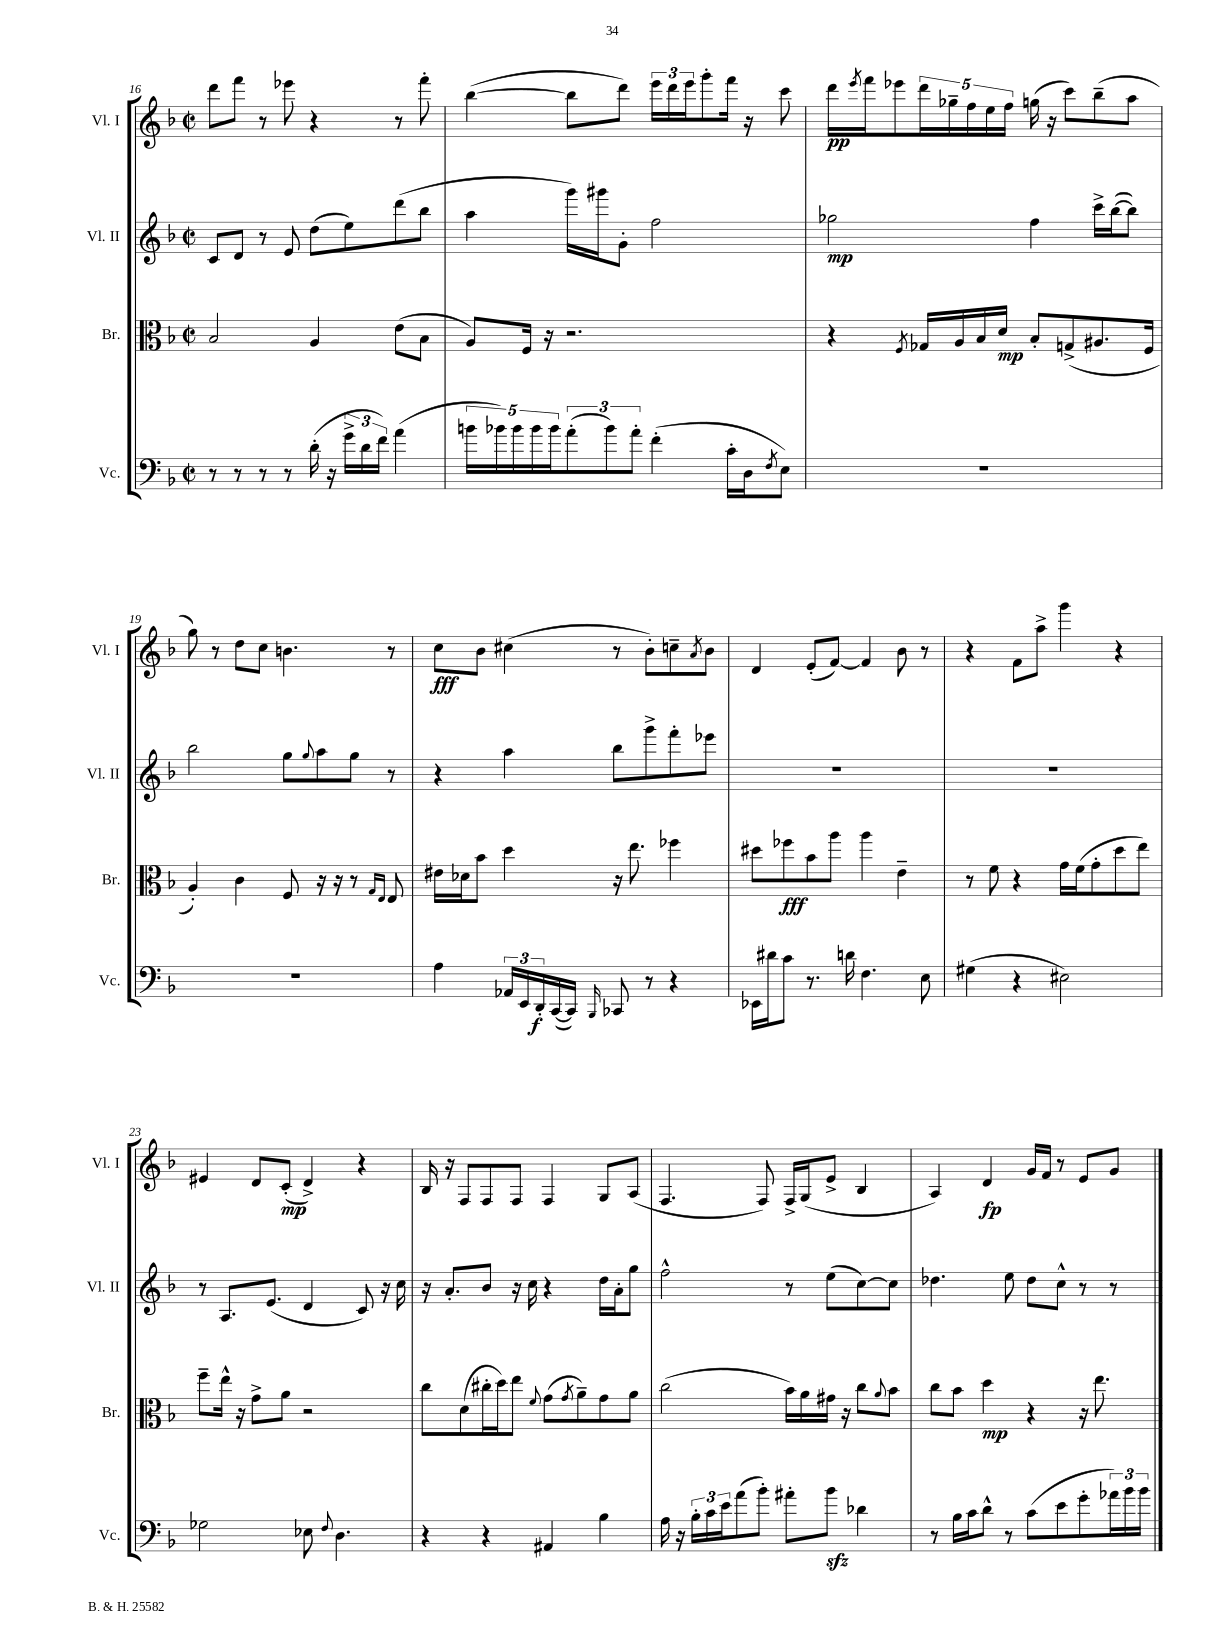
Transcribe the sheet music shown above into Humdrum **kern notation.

**kern	**kern	**kern	**kern
*staff4	*staff3	*staff2	*staff1
*clefF4	*clefC3	*clefG2	*clefG2
*k[b-]	*k[b-]	*k[b-]	*k[b-]
*M2/2	*M2/2	*M2/2	*M2/2
*met(c|)	*met(c|)	*met(c|)	*met(c|)
8r	2B-	8c	8ddd
8r	.	8d	8fff
8r	.	8r	8r
8r	.	8e	8eee-
(16d'	4A	(8dd	4r
16r	.	.	.
24g^	.	8ee)	.
24d	.	.	.
24f)	.	.	.
(4a	(8e	(8ddd	8r
.	8B-	8bb-	8fff'
=	=	=	=
20b	8A)	4aa	([4bb-
20b-)	.	.	.
20b-	.	.	.
.	16F	.	.
20b-	.	.	.
.	16r	.	.
20b-	.	.	.
(12a'	2.r	16ggg)	8bb-]
.	.	16ggg#	.
12b-)	.	.	.
.	.	8g'	8ddd)
12a'	.	.	.
(4f'	.	2ff	24eee
.	.	.	24ddd
.	.	.	24eee
.	.	.	8ggg'
16c'	.	.	16fff
16D	.	.	16r
8qF	.	.	.
8E)	.	.	8ccc
=	=	=	=
1r	4r	2gg-	16ddd
.	.	.	8qeee
.	.	.	16fff
.	.	.	8eee-
.	8qF	.	.
.	16G-	.	20ddd
.	.	.	20gg-~
.	16A	.	.
.	.	.	20ff
.	16B-	.	.
.	.	.	20ee
.	16d	.	.
.	.	.	20ff
.	8B-'	4ff	(16gg
.	.	.	16r
.	(8G^	.	8ccc)
.	8.A#	16ccc^	(8bb-~
.	.	([16bb-	.
.	.	8bb-])	8aa
.	16F	.	.
=	=	=	=
1r	4A')	2bb-	8gg)
.	.	.	8r
.	4c	.	8dd
.	.	.	8cc
.	8F	8gg	4.b
.	.	8qqgg	.
.	16r	8aa	.
.	16r	.	.
.	8r	8gg	.
.	16qqG	.	.
.	16qqE	.	.
.	8E	8r	8r
=	=	=	=
4A	16e#	4r	8cc
.	16d-	.	.
.	8b-	.	8b-
24AA-	4dd	4aa	(4cc#
24EE	.	.	.
24DD'	.	.	.
([16CC	.	.	.
16CC])	.	.	.
16qqBBB-	.	.	.
8CC-	16r	8bb-	8r
.	8.ee	.	.
8r	.	8ggg^	8b-')
4r	4ff-	8fff'	8cc~
.	.	.	8qa
.	.	8eee-	8b-
=	=	=	=
16EE-	8dd#	1r	4d
16d#	.	.	.
8c	8ff-	.	.
8.r	8b-	.	(8e'
.	8aa	.	[8f)
16d	.	.	.
4.F	4aa	.	4f]
.	4e~	.	8b-
8E	.	.	8r
=	=	=	=
(4G#	8r	1r	4r
.	8f	.	.
4r	4r	.	8f
.	.	.	8aa^
2E#)	16g	.	4ggg
.	(16f	.	.
.	8g'	.	.
.	8dd	.	4r
.	8ee)	.	.
=	=	=	=
2G-	8ff~	8r	4e#
.	16ee^^	8.A	.
.	16r	.	.
.	8g^	.	8d
.	.	(8.e	.
.	8a	.	(8c'
8E-	2r	4d	4d^)
8qqF	.	.	.
4.D	.	.	.
.	.	8c)	4r
.	.	16r	.
.	.	16cc	.
=	=	=	=
4r	8cc	16r	16B-
.	.	8.a'	16r
.	(8d	.	8F
4r	16cc#'	8b-	8F
.	16dd)	.	.
.	8ee	16r	8F
.	.	16cc	.
.	8qqf	.	.
4AA#	(8g	4r	4F
.	8qg	.	.
.	8a~)	.	.
4B-	8g	16dd	8G
.	.	16a'	.
.	8a	8gg	(8A
=	=	=	=
16A	(2cc	2ff^^	4.F
16r	.	.	.
24B-'	.	.	.
24c	.	.	.
24e	.	.	.
(8a	.	.	.
8b-')	.	.	8F)
8a#'	16b-)	8r	16F^
.	16a	.	(16G
8b-	16g#	(8ee	8e^
.	16r	.	.
4d-	8cc	[8cc)	4B-
.	8qqa	.	.
.	8b-	8cc]	.
=	=	=	=
8r	8cc	4.dd-	4A)
16B-	8b-	.	.
16c	.	.	.
8d^^	4dd	.	4d
8r	.	8ee	.
(8c	4r	8dd-	16g
.	.	.	16f
8e	.	8cc^^	8r
8g'	16r	8r	8e
.	8.ee	.	.
24a-)	.	8r	8g
24b-	.	.	.
24b-	.	.	.
==	==	==	==
*-	*-	*-	*-
